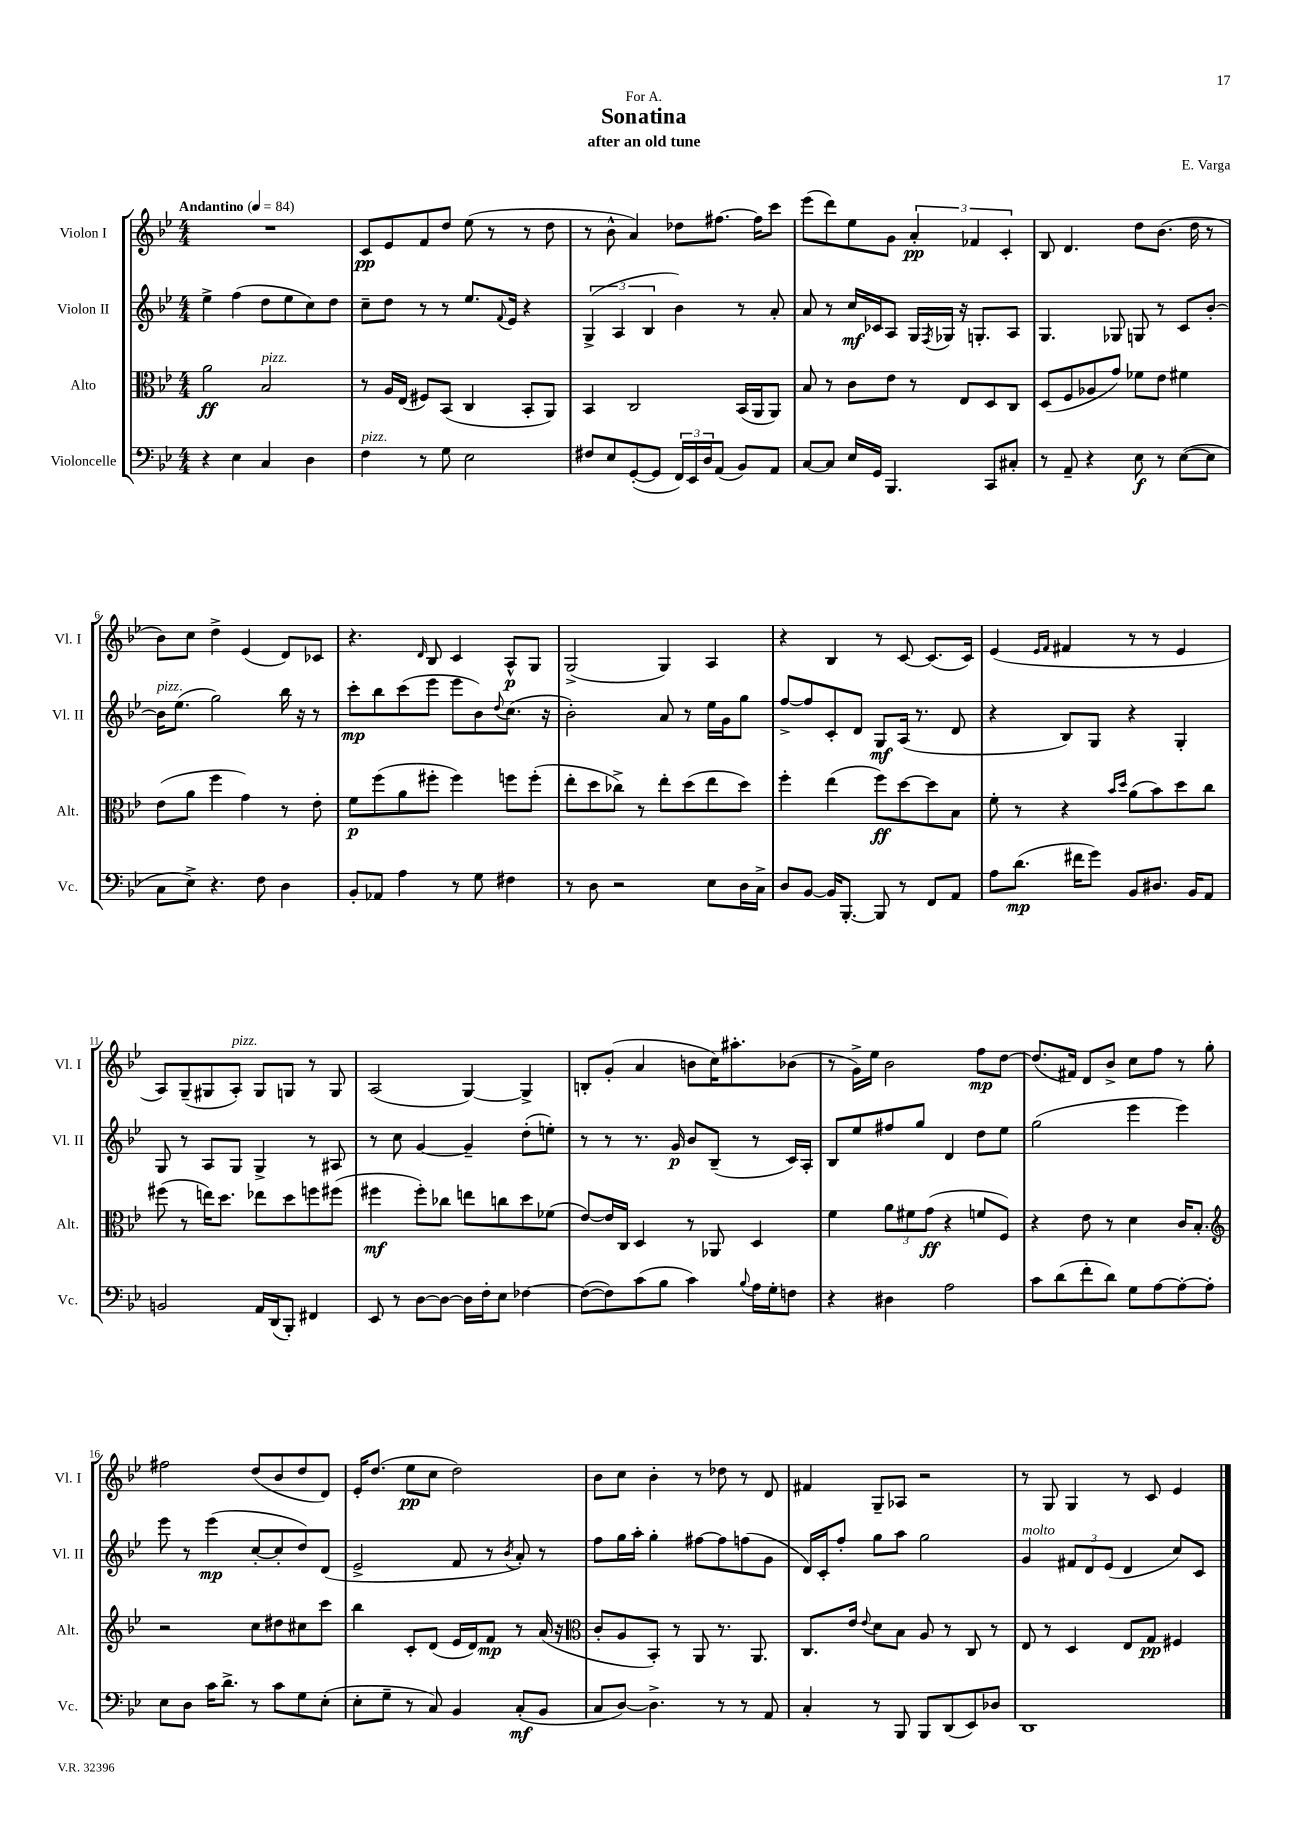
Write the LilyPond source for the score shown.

\header { title = "Sonatina" composer = "E. Varga" subtitle = "after an old tune" dedication = "For A." }
<<
\new StaffGroup <<
\new Staff = "s0" \with { instrumentName = "Violon I" shortInstrumentName = "Vl. I" } {
    \clef treble \key bes \major \numericTimeSignature \time 4/4 \tempo "Andantino" 4 = 84
    R1 |
    c'8\pp ees'8 f'8 d''8 ees''8( r8 r8 d''8 |
    r8 bes'8-^ a'4) des''8 fis''8.~ fis''16 c'''8 |
    ees'''8( d'''8) ees''8 g'8 \tuplet 3/2 { a'4-.\pp fes'4 c'4-. } |
    bes8 d'4. d''8 bes'8.( d''16 r8 |
    bes'8) c''8 d''4-> ees'4( d'8) ces'8 |
    r4. \grace { d'16 } bes8 c'4 a8-^\p g8 |
    g2->( g4) a4 |
    r4 bes4 r8 c'8~ c'8.( c'16) |
    ees'4( \grace { ees'16 f'16 } fis'4 r8 r8 ees'4 |
    a8) g8--( gis8 a8-.^\markup { \italic "pizz." }) gis8 g8 r8 g8 |
    a2( g4~) g4-> |
    b8-. g'8-.( a'4 b'8 c''16) ais''8.-. bes'8( |
    r8 g'16->) ees''16 bes'2 f''8\mp d''8~ |
    d''8.( fis'16) d'8 bes'8-> c''8 f''8 r8 g''8-. |
    fis''2 d''8( bes'8 d''8 d'8) |
    ees'16-. d''8.( ees''8\pp c''8 d''2) |
    bes'8 c''8 bes'4-. r8 des''8 r8 d'8 |
    fis'4 g8-- aes8 r2 |
    r8 g8 g4 r8 c'8 ees'4 \bar "|." |
}
\new Staff = "s1" \with { instrumentName = "Violon II" shortInstrumentName = "Vl. II" } {
    \clef treble \key bes \major \numericTimeSignature \time 4/4
    ees''4-> f''4( d''8 ees''8 c''8) d''8 |
    c''8-- d''8 r8 r8 ees''8. \appoggiatura { f'8 } ees'16 r4 |
    \tuplet 3/2 { g4->( a4 bes4 } bes'4) r8 a'8-. |
    a'8 r8 c''16\mf ces'16 a8 g16 \acciaccatura { f8 } ges16 r16 g8.-. a8 |
    g4. ges8 g8 r8 c'8 bes'8~-. |
    bes'16^\markup { \italic "pizz." } ees''8.( g''2) bes''16 r16 r8 |
    c'''8-.\mp bes''8 c'''8( ees'''8 ees'''8 bes'8) \appoggiatura { d''8 } c''8.( r16 |
    bes'2-.) a'8 r8 ees''16 g'16 g''8 |
    f''8~-> f''8 c'8-. d'8 g8\mf a16( r8. d'8 |
    r4 bes8) g8 r4 g4-. |
    g8 r8 a8 g8 g4-> r8 ais8 |
    r8 c''8 g'4~ g'4-- d''8-.( e''8-.) |
    r8 r8 r8. g'16\p bes'8 bes8--( r8 c'16) a16-. |
    bes8 ees''8 fis''8 g''8 d'4 d''8 ees''8 |
    g''2( ees'''4 ees'''4) |
    ees'''8 r8 ees'''4\mp( c''8~-. c''8-. d''8) d'8( |
    ees'2-> f'8 r8 \acciaccatura { bes'8 } a'8-.) r8 |
    f''8 g''16 a''16-. g''4-. fis''8~ fis''8 f''8( g'8 |
    d'16) c'16-. f''8-. g''8 a''8 g''2 |
    g'4^\markup { \italic "molto" } \tuplet 3/2 { fis'8 d'8 ees'8( } d'4 c''8) c'8 \bar "|." |
}
\new Staff = "s2" \with { instrumentName = "Alto" shortInstrumentName = "Alt." } {
    \clef alto \key bes \major \numericTimeSignature \time 4/4
    a'2\ff bes2^\markup { \italic "pizz." } |
    r8 a16 ees16( fis8) bes,8( c4 bes,8-. a,8) |
    bes,4 c2 bes,16( a,16 a,8) |
    bes8 r8 c'8 ees'8 r8 ees8 d8 c8 |
    d8( f8 aes8 g'8) fes'8 ees'8 fis'4 |
    ees'8( a'8 f''4 g'4) r8 ees'8-. |
    f'8\p f''8( a'8 fis''8-. fis''4) f''8 f''8-.( |
    ees''8-. d''8 ces''8->) r8 ees''8-. d''8( ees''8 d''8) |
    f''4-. ees''4( f''8\ff) d''8~ d''8 bes8 |
    f'8-. r8 r4 \grace { bes'16 d''16 } a'8( bes'8) d''8 c''8 |
    fis''8( r8 e''16) d''8. ees''8 d''8 f''8 fis''8( |
    fis''4\mf fis''8-.) ces''8 e''8 c''8 d''8 fes'8( |
    ees'8~) ees'16 c16 d4 r8 aes,8 d4 |
    f'4 \tuplet 3/2 { a'8 fis'8 g'8\ff( } r4 f'8 f8) |
    r4 ees'8 r8 d'4 c'16 bes8.-. |
    \clef treble r2 c''8 dis''8 cis''8 c'''8 |
    bes''4 c'8-. d'8( ees'16 d'16) f'8\mp r8 a'16( r16 |
    \clef alto c'8-. a8 bes,8-.) r8 a,8 r8. a,8. |
    c8. ees'16 \appoggiatura { ees'8 } d'8 bes8 a8 r8 c8 r8 |
    ees8 r8 d4 ees8 g8\pp fis4 \bar "|." |
}
\new Staff = "s3" \with { instrumentName = "Violoncelle" shortInstrumentName = "Vc." } {
    \clef bass \key bes \major \numericTimeSignature \time 4/4
    r4 ees4 c4 d4 |
    f4^\markup { \italic "pizz." } r8 g8 ees2 |
    fis8 ees8 g,8~-.( g,8 \tuplet 3/2 { f,16) ees,16 d16 } a,8( bes,8) a,8 |
    c8~ c8 ees16 g,16 bes,,4. c,8 cis8-. |
    r8 a,8-- r4 ees8\f r8 ees8~( ees8 |
    c8 ees8->) r4. f8 d4 |
    bes,8-. aes,8 a4 r8 g8 fis4 |
    r8 d8 r2 ees8 d16 c16-> |
    d8 bes,8~ bes,16 bes,,8.~-. bes,,8 r8 f,8 a,8 |
    a8 d'8.\mp( fis'16 g'8) bes,8 dis8. bes,16 a,8 |
    b,2 a,16 d,16( bes,,8-.) fis,4 |
    ees,8 r8 d8~ d8~ d16 f16-. ees8 fes4~ |
    fes8~( fes8) c'8( bes8 c'4) \appoggiatura { bes8 } a16 g16-. f8 |
    r4 dis4 a2 |
    c'8 d'8( f'8-. d'8) g8 a8~ a8~-. a8-. |
    ees8 d8 c'16 d'8.-> r8 c'8 g8 ees8-.( |
    ees8-. g8-- r8 c8) bes,4 c8-.\mf( bes,8 |
    c8 d8~) d4.-> r8 r8 a,8 |
    c4-. r8 bes,,8 bes,,8 d,8( ees,8) des8 |
    d,1 \bar "|." |
}
>>
>>
